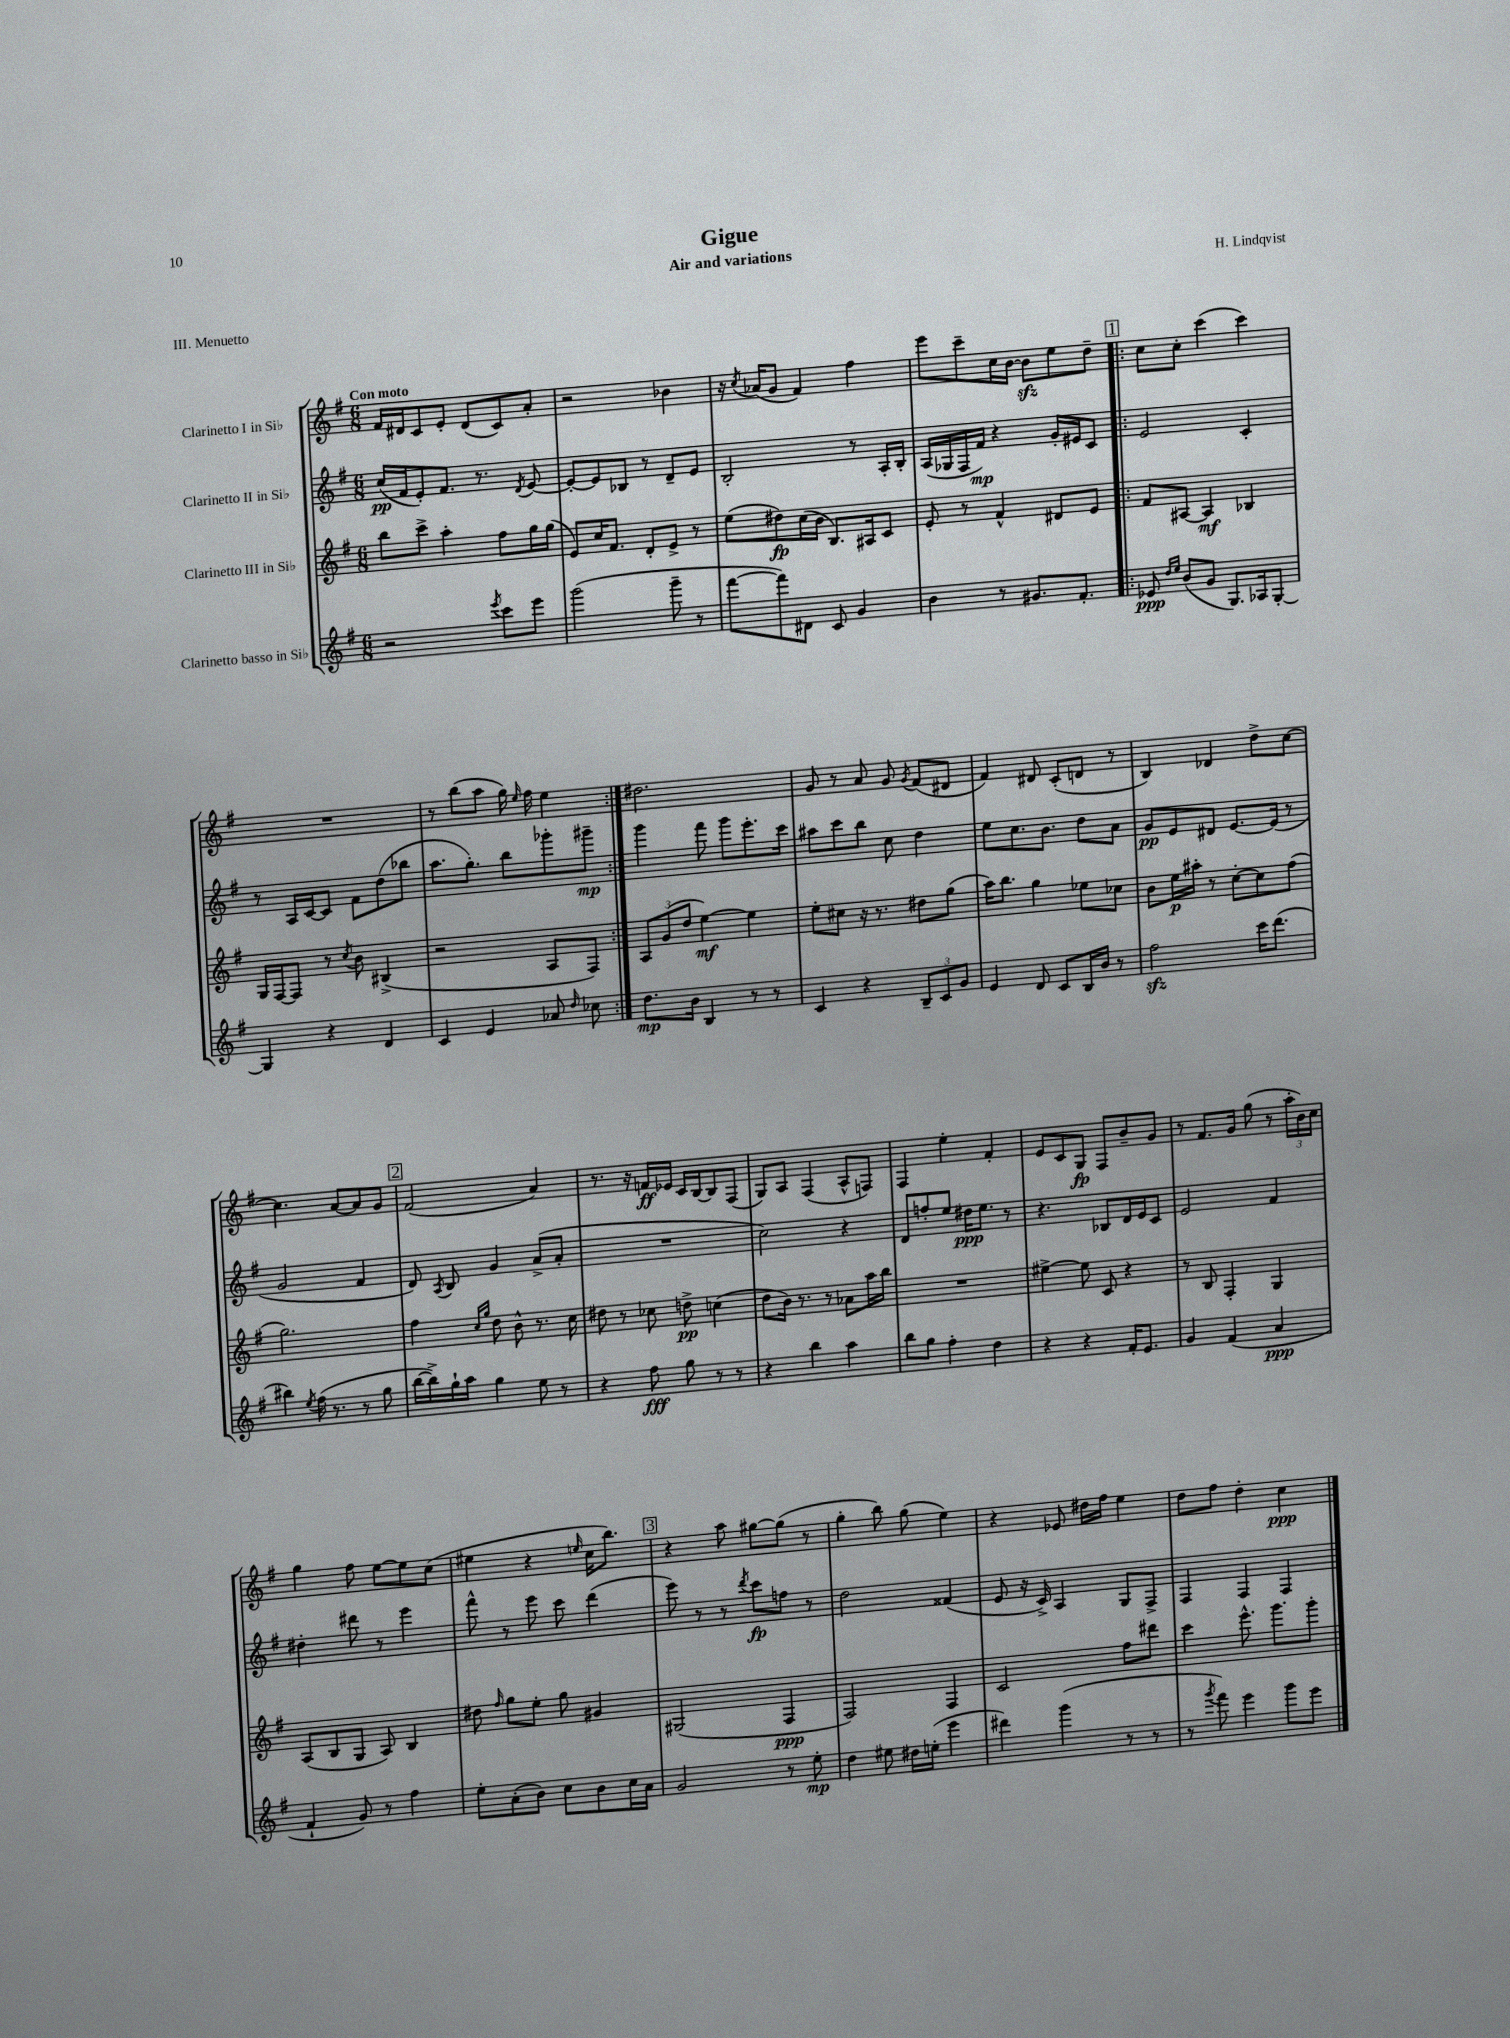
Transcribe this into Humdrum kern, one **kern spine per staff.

**kern	**dynam	**kern	**dynam	**kern	**dynam	**kern	**dynam
*part4	*part4	*part3	*part3	*part2	*part2	*part1	*part1
*staff4	*staff4	*staff3	*staff3	*staff2	*staff2	*staff1	*staff1
*I"Clarinetto basso in Si♭	*	*I"Clarinetto III in Si♭	*	*I"Clarinetto II in Si♭	*	*I"Clarinetto I in Si♭	*
*clefG2	*	*clefG2	*	*clefG2	*	*clefG2	*
*k[f#]	*	*k[f#]	*	*k[f#]	*	*k[f#]	*
*M6/8	*	*M6/8	*	*M6/8	*	*M6/8	*
=1	=1	=1	=1	=1	=1	=1	=1
!	!	!	!	!	!	!LO:TX:a:B:t=Con moto	!
2r	.	8bb\L	.	(16cc/LL	pp	16f#/LL	.
.	.	.	.	16f#/J	.	16d#X/J	.
.	.	8ccc^\J	.	8e'/)	.	8c/	.
.	.	4aa'\	.	8.f#/J	.	8e'/J	.
.	.	.	.	.	.	(8d#/L	.
.	.	.	.	8.r	.	.	.
8qeee/	.	.	.	.	.	.	.
8ccc\L	.	8ff#\L	.	.	.	8c/)	.
.	.	.	.	8qd/	.	.	.
8eee\J	.	16gg\L	.	[8e/	.	8a'/J	.
.	.	(16gg\JJ	.	.	.	.	.
=2	=2	=2	=2	=2	=2	=2	=2
(2ggg\	.	8e/L)	.	8e'/L_	.	2r	.
.	.	16cc/K	.	8e/]	.	.	.
.	.	8.f#/J	.	.	.	.	.
.	.	.	.	8B-X/J	.	.	.
.	.	8d'/L	.	8r	.	.	.
8ggg~\	.	8e^/J	.	8d~/L	.	4b-X\	.
8r	.	8r	.	8e/J	.	.	.
=3	=3	=3	=3	=3	=3	=3	=3
[8fff#\L	.	(8ee\L	.	2B'/	.	16r	.
.	.	.	.	.	.	8qcc/	.
.	.	.	.	.	.	(16a-X/KL	.
8fff#\])	.	8dd#X\)	fp	.	.	8g/J	.
8d#X\J	.	(16cc\L	.	.	.	4f#/)	.
.	.	16b\JJ	.	.	.	.	.
8c/	.	8.B/L)	.	.	.	.	.
4g/	.	.	.	8r	.	4ff#\	.
.	.	16A#X/k	.	.	.	.	.
.	.	8c/J	.	16A'/LL	.	.	.
.	.	.	.	16B'/JJ	.	.	.
=4	=4	=4	=4	=4	=4	=4	=4
4b\	.	8e'/	.	(16A/LL	.	8eee\L	.
.	.	.	.	16G-X/	.	.	.
.	.	8r	.	16F#/	.	8ccc~\	.
.	.	.	.	16f#/JJ)	mp	.	.
8r	.	4f#^^/	.	4r	.	16cc\L	.
.	.	.	.	.	.	[16b\JJ	.
8.g#X/L	.	.	.	.	.	8bzz\L]	.
.	.	8d#X/L	.	16g'/LL	.	8ee\	.
8.f#'/J	.	.	.	16e#X/J	.	.	.
.	.	8e/J	.	8c/J	.	8dd~\J	.
!!LO:REH:place=s1:t=1
=5!|:	=5!|:	=5!|:	=5!|:	=5!|:	=5!|:	=5!|:	=5!|:
8e-X/	ppp	8f#/L	.	2e/	.	8cc\L	.
16qqdd/LL	.	.	.	.	.	.	.
16qqee/JJ	.	.	.	.	.	.	.
(8b/L	.	[8A#X/J	.	.	.	8cc'\J	.
8g/J	.	4A#/]	mf	.	.	(4ccc\	.
8.G/L)	.	.	.	.	.	.	.
.	.	4B-X/	.	4c'/	.	4ccc\)	.
16A-X/k	.	.	.	.	.	.	.
[8G'/J	.	.	.	.	.	.	.
!!LO:LB:g=z
=6	=6	=6	=6	=6	=6	=6	=6
4G/]	.	16G/LL	.	8r	.	2.r	.
.	.	[16F#/J	.	.	.	.	.
.	.	8F#/J]	.	16A/LL	.	.	.
.	.	.	.	[16c/J	.	.	.
4r	.	8r	.	8c/J]	.	.	.
.	.	8qcc/	.	.	.	.	.
.	.	8b\	.	8f#\L	.	.	.
4d/	.	(4B#X^/	.	(8dd\	.	.	.
.	.	.	.	8bb-X\J	.	.	.
=7	=7	=7	=7	=7	=7	=7	=7
4c/	.	2r	.	8.aa\L	.	8r	.
.	.	.	.	.	.	(8bb\L	.
.	.	.	.	8.gg'\J)	.	.	.
4e/	.	.	.	.	.	8aa\J	.
.	.	.	.	8bb\L	.	16gg\)	.
.	.	.	.	.	.	16qqee/	.
.	.	.	.	.	.	16ff#\	.
8a-X/	.	8A/L	.	8ggg-X'\	.	4ee\	.
16qqdd/	.	.	.	.	.	.	.
8cc-X\	.	8F#/J)	.	8ggg#X~\J	mp	.	.
=8:|!	=8:|!	=8:|!	=8:|!	=8:|!	=8:|!	=8:|!	=8:|!
8.dd\L	mp	12A/L	.	4ggg\	.	2.dd#X\	.
.	.	(12g/	.	.	.	.	.
.	.	12dd/J	.	.	.	.	.
16b\Jk	.	.	.	.	.	.	.
4B/	.	[4ee\)	mf	8fff#\	.	.	.
.	.	.	.	8ggg\L	.	.	.
8r	.	4ee\]	.	8.eee'\	.	.	.
8r	.	.	.	.	.	.	.
.	.	.	.	16ccc\Jk	.	.	.
=9	=9	=9	=9	=9	=9	=9	=9
4c/	.	8ee'\L	.	8aa#X\L	.	8g/	.
.	.	8cc#X\J	.	8ccc\	.	8r	.
4r	.	16r	.	8bb\J	.	8a/	.
.	.	8.r	.	.	.	.	.
.	.	.	.	8cc\	.	8g/	.
.	.	.	.	.	.	8qg/	.
12B~/L	.	8dd#X\L	.	4dd\	.	(8f#/L	.
12c/	.	.	.	.	.	.	.
.	.	(8gg\J	.	.	.	8d#X/J	.
12g/J	.	.	.	.	.	.	.
=10	=10	=10	=10	=10	=10	=10	=10
4e/	.	16aa\KL)	.	8ee\L	.	4f#/)	.
.	.	8.bb\J	.	.	.	.	.
.	.	.	.	8.cc\	.	.	.
8d/	.	4gg\	.	.	.	8d#X/	.
.	.	.	.	8.b\J	.	.	.
8c/L	.	.	.	.	.	(8c'/L	.
16B/L	.	8ee-X\L	.	8dd\L	.	8dn/J	.
16b/JJ	.	.	.	.	.	.	.
8r	.	8cc-X\J	.	8a\J	.	8r	.
=11	=11	=11	=11	=11	=11	=11	=11
2ff#zz\	.	8b\L	.	8g/L	pp	4B/)	.
.	.	16ee\L	p	8e/	.	.	.
.	.	16aa#X'\JJ	.	.	.	.	.
.	.	8r	.	8d#X/J	.	4d-X/	.
.	.	[8cc'\L	.	[8.e/L	.	.	.
16ccc\KL	.	8cc\]	.	.	.	8dd^\L	.
(8.ddd\J	.	.	.	(16e/Jk]	.	.	.
.	.	(8ff#\J	.	8r	.	[8cc\J	.
!!LO:LB:g=z
=12	=12	=12	=12	=12	=12	=12	=12
4bb#X\)	.	2.gg\)	.	2g/	.	4.cc\]	.
8qee/	.	.	.	.	.	.	.
(16ff#\	.	.	.	.	.	.	.
8.r	.	.	.	.	.	.	.
.	.	.	.	.	.	[8a/L	.
8r	.	.	.	4f#/	.	8a/]	.
8gg\	.	.	.	.	.	8g/J	.
!!LO:REH:place=s1:t=2
=13	=13	=13	=13	=13	=13	=13	=13
[16bb\LL	.	4ff#\	.	8d/)	.	(2f#/	.
16bb^\])	.	.	.	.	.	.	.
.	.	.	.	8qA/	.	.	.
16gg`\	.	.	.	8B/	.	.	.
16aa\JJ	.	.	.	.	.	.	.
.	.	16qqcc/LL	.	.	.	.	.
.	.	16qqgg/JJ	.	.	.	.	.
4gg\	.	8dd\	.	4g/	.	.	.
.	.	8b^^\	.	.	.	.	.
8ee\	.	8.r	.	(8a^/L	.	4a/)	.
8r	.	.	.	8a'/J	.	.	.
.	.	16cc\	.	.	.	.	.
=14	=14	=14	=14	=14	=14	=14	=14
4r	.	8dd#X\	.	2.r	.	8.r	.
.	.	8r	.	.	.	.	.
.	.	.	.	.	.	16r	.
8ff#\	fff	8cc-X\	.	.	.	16fn/LL	ff
.	.	.	.	.	.	16e-X/JJ	.
8gg\	.	8ddn^\	pp	.	.	16c/LL	.
.	.	.	.	.	.	[16B/J	.
8r	.	(4ccn\	.	.	.	8B/]	.
8r	.	.	.	.	.	(8F#/J	.
=15	=15	=15	=15	=15	=15	=15	=15
4r	.	8dd\L	.	2cc\)	.	8G/L)	.
.	.	16b\Jk)	.	.	.	8A/J	.
.	.	8.r	.	.	.	.	.
4bb\	.	.	.	.	.	(4F#/	.
.	.	8r	.	.	.	.	.
4aa\	.	8a-X\L	.	4r	.	8A^^/L	.
.	.	16aa\L	.	.	.	8Fn/J)	.
.	.	16bb\JJ	.	.	.	.	.
=16	=16	=16	=16	=16	=16	=16	=16
8bb\L	.	2.r	.	8d/L	.	4F#/	.
8gg\J	.	.	.	8ffn'/	.	.	.
4ff#'\	.	.	.	8ee/J	.	4ee'\	.
.	.	.	.	16dd#X\KL	ppp	.	.
.	.	.	.	8.ee\J	.	.	.
4dd\	.	.	.	.	.	4f#'/	.
.	.	.	.	8r	.	.	.
=17	=17	=17	=17	=17	=17	=17	=17
4r	.	[4ee#X^\	.	4.r	.	8e/L	.
.	.	.	.	.	.	8c/	.
4r	.	8ee#\]	.	.	.	8G/J	fp
.	.	8c/	.	8B-X/L	.	8F#/L	.
16f#'/KL	.	4r	.	16d/L	.	8b~/	.
8.e/J	.	.	.	16e/J	.	.	.
.	.	.	.	8c/J	.	8g/J	.
=18	=18	=18	=18	=18	=18	=18	=18
4g/	.	8r	.	2e/	.	8r	.
.	.	8B/	.	.	.	8.f#/L	.
(4f#/	.	4F#'/	.	.	.	.	.
.	.	.	.	.	.	16g/Jk	.
.	.	.	.	.	.	(8gg\	.
4a/	ppp	4G/	.	4f#/	.	8r	.
.	.	.	.	.	.	24aa'\LL	.
.	.	.	.	.	.	24b\)	.
.	.	.	.	.	.	24cc\JJ	.
!!LO:LB:g=z
=19	=19	=19	=19	=19	=19	=19	=19
4f#`/	.	(8A/L	.	4dd#X'\	.	4gg\	.
.	.	8B/	.	.	.	.	.
8g/)	.	8G/J	.	8ddd#X\	.	8ff#\	.
8r	.	8A/)	.	8r	.	[8ee\L	.
4ff#\	.	4B/	.	4eee\	.	8ee\]	.
.	.	.	.	.	.	(8cc\J	.
=20	=20	=20	=20	=20	=20	=20	=20
8ee'\L	.	8dd#X\	.	8fff#^^\	.	4ee#X\	.
.	.	16qqff#/	.	.	.	.	.
(8a'\	.	8gg\L	.	8r	.	.	.
8b\J)	.	8ee'\J	.	8eee\	.	4r	.
8cc\L	.	8gg\	.	8ccc\	.	.	.
.	.	.	.	.	.	16qqeen/	.
8b\	.	4g#X/	.	(4ddd\	.	16cc\KL	.
.	.	.	.	.	.	8.bb\J)	.
16cc\L	.	.	.	.	.	.	.
16a\JJ	.	.	.	.	.	.	.
!!LO:REH:place=s1:t=3
=21	=21	=21	=21	=21	=21	=21	=21
2g/	.	(2G#X/	.	8eee\)	.	4r	.
.	.	.	.	8r	.	.	.
.	.	.	.	8r	.	8aa\	.
.	.	.	.	8qddd/	.	.	.
.	.	.	.	8ccc\L	fp	[8gg#X\L	.
8r	.	4F#/	ppp	8ffn\J	.	(8gg#\J]	.
8ee'\	mp	.	.	8r	.	8r	.
=22	=22	=22	=22	=22	=22	=22	=22
4dd\	.	2F#/)	.	2dd\	.	4gg'\	.
8ee#X\	.	.	.	.	.	8bb\)	.
16dd#X\LL	.	.	.	.	.	(8gg\	.
(16een'\JJ	.	.	.	.	.	.	.
4eee\	.	4F#/	.	(4f##X/	.	4ee\)	.
=23	=23	=23	=23	=23	=23	=23	=23
4ddd#X\)	.	2c/	.	8e/	.	4r	.
.	.	.	.	16r	.	.	.
.	.	.	.	16c^/)	.	.	.
(4ggg\	.	.	.	4A/	.	8e-X/	.
.	.	.	.	.	.	16dd#X\LL	.
.	.	.	.	.	.	16ff#\JJ	.
8r	.	8ff#\L	.	8G/L	.	4ee\	.
8r	.	8ddd#X\J	.	8F#^/J	.	.	.
=24	=24	=24	=24	=24	=24	=24	=24
8r	.	4ccc\	.	4F#/	.	8dd\L	.
8qggg/	.	.	.	.	.	.	.
8fff#\)	.	.	.	.	.	8ff#\J	.
4eee\	.	8.eee^^\	.	4F#/	.	4dd'\	.
.	.	8.ggg\L	.	.	.	.	.
8ggg\L	.	.	.	4F#/	.	4cc\	ppp
8eee\J	.	8ggg'\J	.	.	.	.	.
==	==	==	==	==	==	==	==
*-	*-	*-	*-	*-	*-	*-	*-
